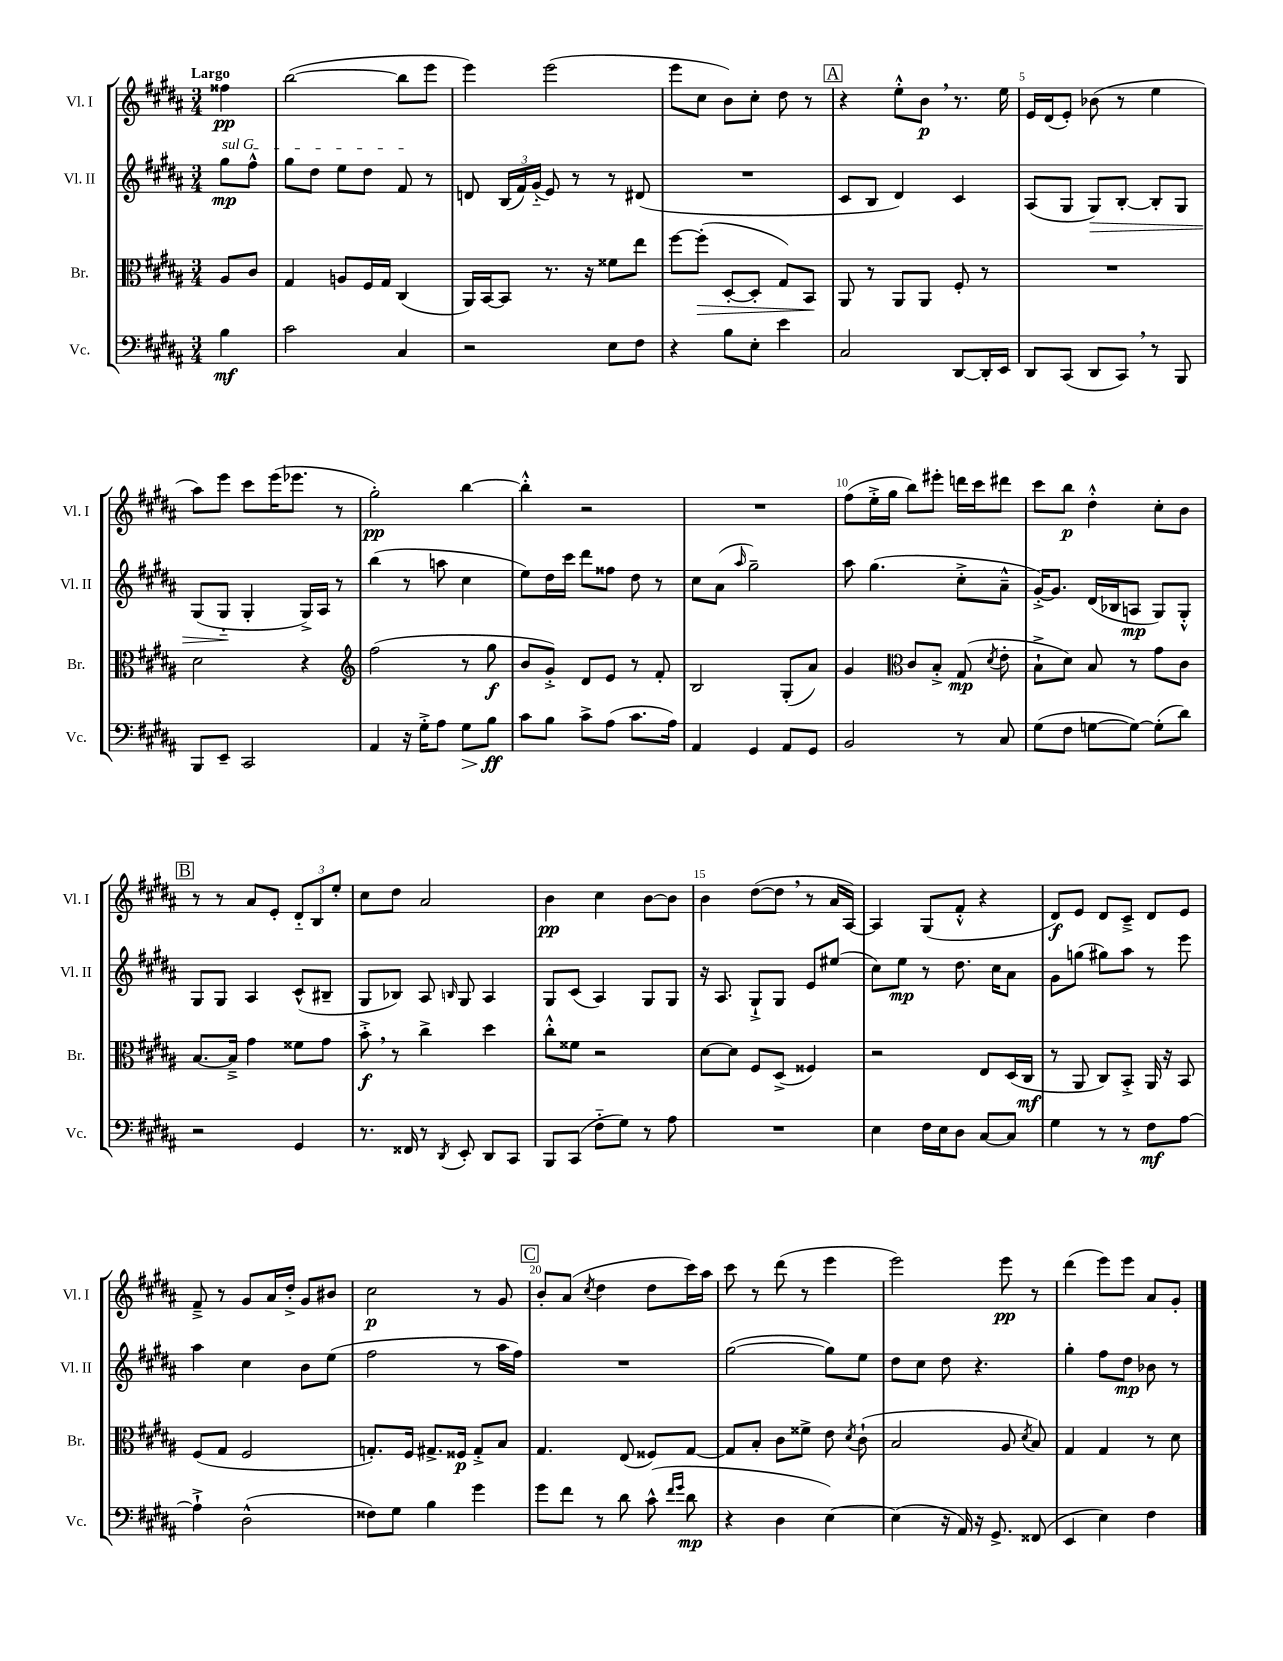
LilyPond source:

<<
\new StaffGroup <<
\new Staff = "s0" \with { instrumentName = "Vl. I" shortInstrumentName = "Vl. I" } {
    \clef treble \key b \major \numericTimeSignature \time 3/4 \partial 4 \tempo "Largo"
    \autoBeamOff fisis''4\pp |
    b''2~( b''8[ e'''8] |
    e'''4) e'''2( |
    e'''8[ cis''8] b'8[) cis''8]-. dis''8 r8 |
    \mark \markup { \box "A" } r4 e''8[-.-^ b'8]\p \breathe r8. e''16 |
    e'16[ dis'16( e'8]-.) bes'8( r8 e''4 |
    ais''8[) e'''8] cis'''8[ e'''16( ees'''8.] r8 |
    gis''2-.\pp) b''4~ |
    b''4-.-^ r2 |
    R2. |
    fis''8[( e''16-.-> gis''16] b''8[) eis'''8]-. d'''16[ cis'''16 dis'''8] |
    cis'''8[ b''8]\p dis''4-.-^ cis''8[-. b'8] |
    \mark \markup { \box "B" } r8 r8 ais'8[ e'8]-. \tuplet 3/2 { dis'8[-_ b8 e''8]-. } |
    cis''8[ dis''8] ais'2 |
    b'4\pp cis''4 b'8[~ b'8] |
    b'4 dis''8[~( dis''8] \breathe r8 ais'16[ ais16]~) |
    ais4 gis8[( fis'8]-.-^ r4 |
    dis'8[\f) e'8] dis'8[ cis'8]---> dis'8[ e'8] |
    fis'8---> r8 gis'8[ ais'16 dis''16]-.-> gis'8[ bis'8] |
    cis''2\p r8 gis'8 |
    \mark \markup { \box "C" } b'8[-. ais'8]( \acciaccatura { cis''8 } dis''4 dis''8[ cis'''16) ais''16] |
    cis'''8 r8 dis'''8( r8 e'''4 |
    e'''2) e'''8\pp r8 |
    dis'''4( e'''8[) e'''8] ais'8[ gis'8]-. \bar "|." |
}
\new Staff = "s1" \with { instrumentName = "Vl. II" shortInstrumentName = "Vl. II" } {
    \clef treble \key b \major \numericTimeSignature \time 3/4 \partial 4
    \autoBeamOff \once \override TextSpanner.bound-details.left.text = \markup { \italic "sul G" } gis''8[\mp\startTextSpan fis''8]-^ |
    gis''8[ dis''8] e''8[ dis''8] fis'8\stopTextSpan r8 |
    d'8 \tuplet 3/2 { b16[( fis'16) gis'16]-_( } e'8) r8 r8 dis'8( |
    R2. |
    \mark \markup { \box "A" } cis'8[ b8] dis'4) cis'4 |
    ais8[( gis8] gis8[\>) b8]~-. b8[-. gis8] |
    gis8[( gis8]-_\! gis4-. gis16[->) ais16] r8 |
    b''4( r8 a''8 cis''4 |
    e''8[) dis''16 cis'''16] dis'''8[ fisis''8] dis''8 r8 |
    cis''8[ ais'8]( \grace { ais''16 } gis''2--) |
    ais''8 gis''4.( cis''8[-.-> ais'8]---^ |
    gis'16[~-.->) gis'8.] dis'16[( bes16 a8]\mp gis8[) gis8]-.-^ |
    \mark \markup { \box "B" } gis8[ gis8] ais4 cis'8[-^( bis8]-- |
    gis8[ bes8]) ais8 \grace { b16 } gis8 ais4 |
    gis8[ cis'8]( ais4) gis8[ gis8] |
    r16 ais8. gis8[-!-> gis8] e'8[ eis''8]( |
    cis''8[) e''8]\mp r8 dis''8. cis''16[ ais'8] |
    gis'8[ g''8]( gis''8[) ais''8] r8 e'''8 |
    ais''4 cis''4 b'8[ e''8]( |
    fis''2 r8 ais''16[ fis''16]) |
    \mark \markup { \box "C" } R2. |
    gis''2~( gis''8[) e''8] |
    dis''8[ cis''8] dis''8 r4. |
    gis''4-. fis''8[ dis''8]\mp bes'8 r8 \bar "|." |
}
\new Staff = "s2" \with { instrumentName = "Br." shortInstrumentName = "Br." } {
    \clef alto \key b \major \numericTimeSignature \time 3/4 \partial 4
    \autoBeamOff ais8[ cis'8] |
    gis4 a8[ fis16 gis16] cis4( |
    ais,16[) b,16~ b,8] r8. r16 fisis'8[ e''8] |
    fis''8[~ fis''8]-.\>( dis8[~-. dis8]-. gis8[) b,8]\! |
    \mark \markup { \box "A" } ais,8 r8 ais,8[ ais,8] fis8-. r8 |
    R2. |
    dis'2 r4 |
    \clef treble fis''2( r8 gis''8\f |
    b'8[ gis'8]-.->) dis'8[ e'8] r8 fis'8-. |
    b2 gis8[-.( ais'8]) |
    gis'4 \clef alto cis'8[ b8]-.-> gis8\mp( \acciaccatura { dis'8 } e'8-. |
    b8[-!-> dis'8]) b8 r8 gis'8[ cis'8] |
    \mark \markup { \box "B" } b8.[~ b16]---> gis'4 fisis'8[ gis'8] |
    b'8-.->\f \breathe r8 cis''4-> dis''4 |
    cis''8[-.-^ fisis'8] r2 |
    dis'8[~ dis'8] fis8[ dis8]->( fisis4) |
    r2 e8[ dis16( cis16]\mf |
    r8 ais,8 cis8[) b,8]-.-> ais,16 r16 b,8 |
    fis8[( gis8] fis2 |
    g8.[-.) fis16] gis8.[-> fisis16]\p gis8[-.-> b8] |
    \mark \markup { \box "C" } gis4. e8( fisis8[) gis8]~ |
    gis8[ b8]-. cis'8[ fisis'8]-> e'8 \acciaccatura { dis'8 } cis'8-!( |
    b2 ais8 \acciaccatura { dis'8 } b8) |
    gis4 gis4 r8 dis'8 \bar "|." |
}
\new Staff = "s3" \with { instrumentName = "Vc." shortInstrumentName = "Vc." } {
    \clef bass \key b \major \numericTimeSignature \time 3/4 \partial 4
    \autoBeamOff b4\mf |
    cis'2 cis4 |
    r2 e8[ fis8] |
    r4 b8[ e8]-. e'4 |
    \mark \markup { \box "A" } cis2 dis,8[~ dis,16-. e,16] |
    dis,8[ cis,8]( dis,8[ cis,8]) \breathe r8 b,,8 |
    b,,8[ e,8]-- cis,2 |
    ais,4 r16 gis16[-.-> ais8] gis8[\> b8]\ff\! |
    cis'8[ b8] cis'8[-> ais8]( cis'8.[ ais16]) |
    ais,4 gis,4 ais,8[ gis,8] |
    b,2 r8 cis8 |
    gis8[( fis8] g8[~ g8]~) g8[-.( dis'8]) |
    \mark \markup { \box "B" } r2 gis,4 |
    r8. fisis,16 r8 \acciaccatura { dis,8 } e,8-. dis,8[ cis,8] |
    b,,8[ cis,8]( fis8[-_ gis8]) r8 ais8 |
    R2. |
    e4 fis16[ e16 dis8] cis8[~ cis8] |
    gis4 r8 r8 fis8[\mf ais8]~ |
    ais4-!-> dis2-^( |
    fisis8[) gis8] b4 gis'4 |
    \mark \markup { \box "C" } gis'8[ fis'8] r8 dis'8 cis'8-^( \grace { fis'16[ gis'16] } dis'8\mp |
    r4 dis4 e4~) |
    e4( r16 ais,16) r16 gis,8.-> fisis,8( |
    e,4 e4) fis4 \bar "|." |
}
>>
>>
\layout { \context { \Score \override BarNumber.break-visibility = ##(#f #t #t) barNumberVisibility = #(every-nth-bar-number-visible 5) } }
